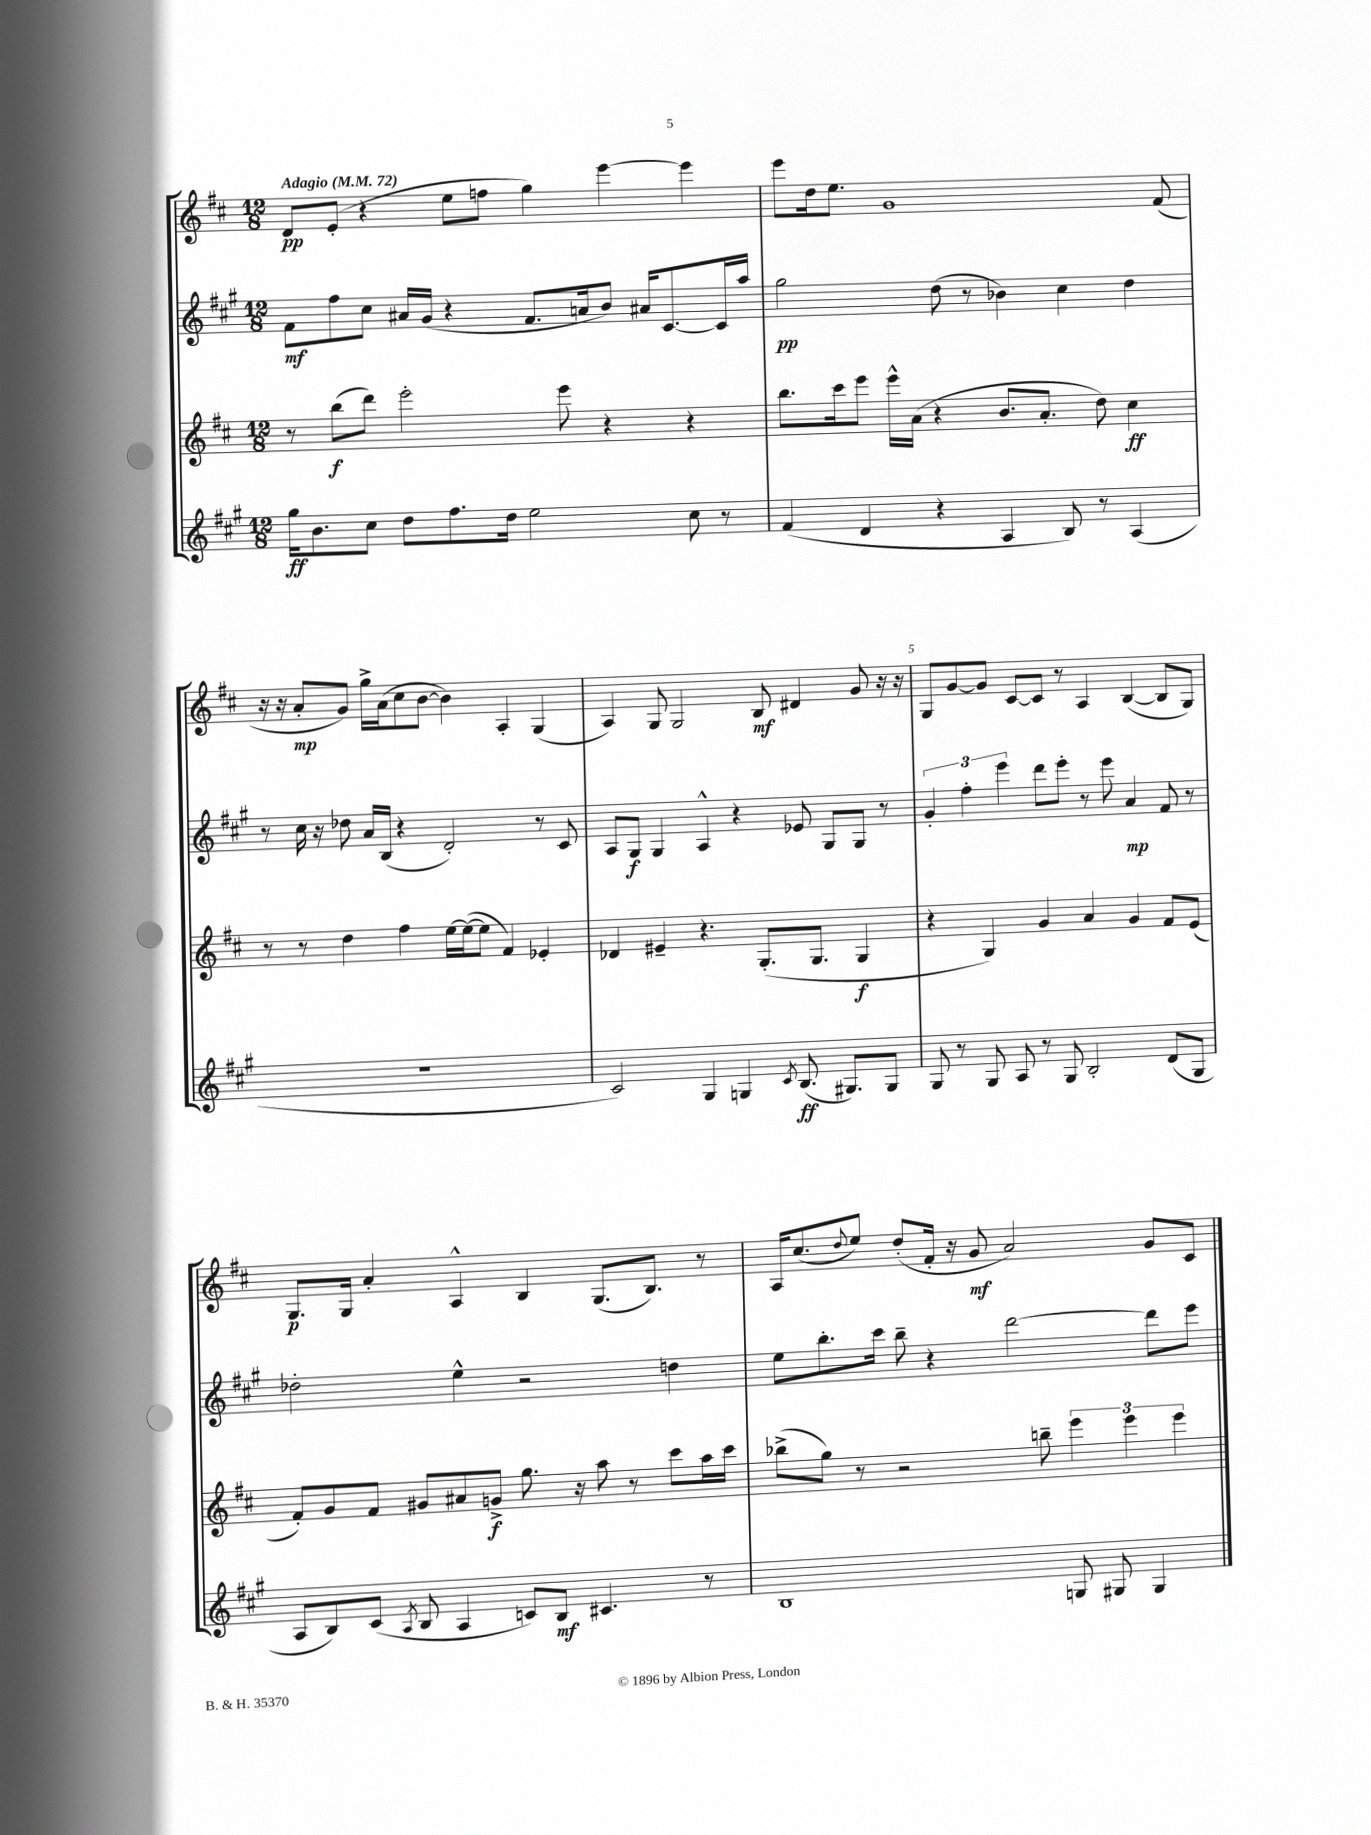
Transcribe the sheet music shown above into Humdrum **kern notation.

**kern	**kern	**kern	**kern
*staff4	*staff3	*staff2	*staff1
*clefG2	*clefG2	*clefG2	*clefG2
*k[f#c#g#]	*k[f#c#]	*k[f#c#g#]	*k[f#c#]
*M12/8	*M12/8	*M12/8	*M12/8
*MM72	*MM72	*MM72	*MM72
16gg#	8r	8f#	8d
8.b	.	.	.
.	(8bb	8ff#	(8e'
8cc#	8ddd)	8cc#	4r
8dd	2eee'	16a#	.
.	.	(16g#	.
8.ff#	.	4r	8ee
.	.	.	8ff
16dd	.	.	.
2ee	.	8.f#	4gg)
.	8eee	.	.
.	.	16a	.
.	4r	8b)	[4eee
.	.	16a#	.
.	.	[8.c#	.
8cc#	4r	.	4eee]
8r	.	16c#]	.
.	.	16aa	.
=	=	=	=
(4f#	8.bb	2gg#	8eee
.	.	.	16dd
.	16ccc#	.	8.ee
4d	8eee	.	.
.	16eee^^	.	1g
.	(16a	.	.
4r	4r	(8dd	.
.	.	8r	.
4A	8.b	4b-)	.
.	8.a'	.	.
8B)	.	4cc#	.
8r	8dd)	.	.
(4A	4cc#	4dd	.
.	.	.	(8f#
=	=	=	=
1.r	8r	8r	16r
.	.	.	16r
.	8r	16cc#	8a'
.	.	16r	.
.	4dd	8dd-	8g)
.	.	16a	16gg^
.	.	(16B	(16a
.	4ff#	4r	8cc#
.	.	.	[8b
.	[16ee	2d')	4b])
.	(16ee_	.	.
.	8ee]	.	.
.	4f#)	.	4A'
.	4e-'	8r	(4G
.	.	8c#	.
=	=	=	=
2c#)	4d-	8A	4A)
.	.	8G#	.
.	4e#~	4G#	8G
.	.	.	2G
4G#	4.r	4A^^	.
4G	.	4r	.
.	(8.G'	.	8B
8qc#	.	.	.
(8.B	.	8e-	4d#
.	8.G	.	.
.	.	8G#	.
8.G#)	.	.	.
.	4G	8G#	8g
8G#	.	8r	16r
.	.	.	16r
=	=	=	=
8G#	4r	6g#'	8G
8r	.	.	[8g
.	.	6ff#'	.
8G#	4G)	.	8g]
.	.	6eee	.
8A	.	.	[8c#
8r	4g	8ddd	8c#]
8G#	.	8eee'	8r
2B'	4a	8r	4A
.	.	8eee	.
.	4g	4a	([4B
(8d	8f#	8f#	8B]
8G#	(8e	8r	8G)
=	=	=	=
8A	8f#')	2dd-'	8.G
8B)	8g	.	.
.	.	.	16G
(8c#	8f#	.	4a'
8qA	.	.	.
8B	8g#	.	.
4A	8a#	4ee^^	4A^^
.	8g^	.	.
8c)	8.gg	2r	4B
8B	.	.	.
.	16r	.	.
4.c#	8aa	.	(8.G
.	8r	.	.
.	.	.	8.B)
.	8ccc#	4dd	.
8r	16aa	.	8r
.	16ccc#	.	.
=	=	=	=
1B	(8bb-^	8ee	16A
.	.	.	(8.cc#
.	8gg)	8.bb'	.
.	.	.	8qqdd
.	8r	.	8ee)
.	.	16ccc#	.
.	2r	8bb~	(8dd'
.	.	4r	16f#'
.	.	.	16r
.	.	.	8g
.	.	[2ddd	2a)
.	8bb~	.	.
8G	6eee	.	.
8G#	.	.	.
.	6eee	.	.
4G#	.	8ddd]	8g
.	6eee	.	.
.	.	8eee	8c#
==	==	==	==
*-	*-	*-	*-
